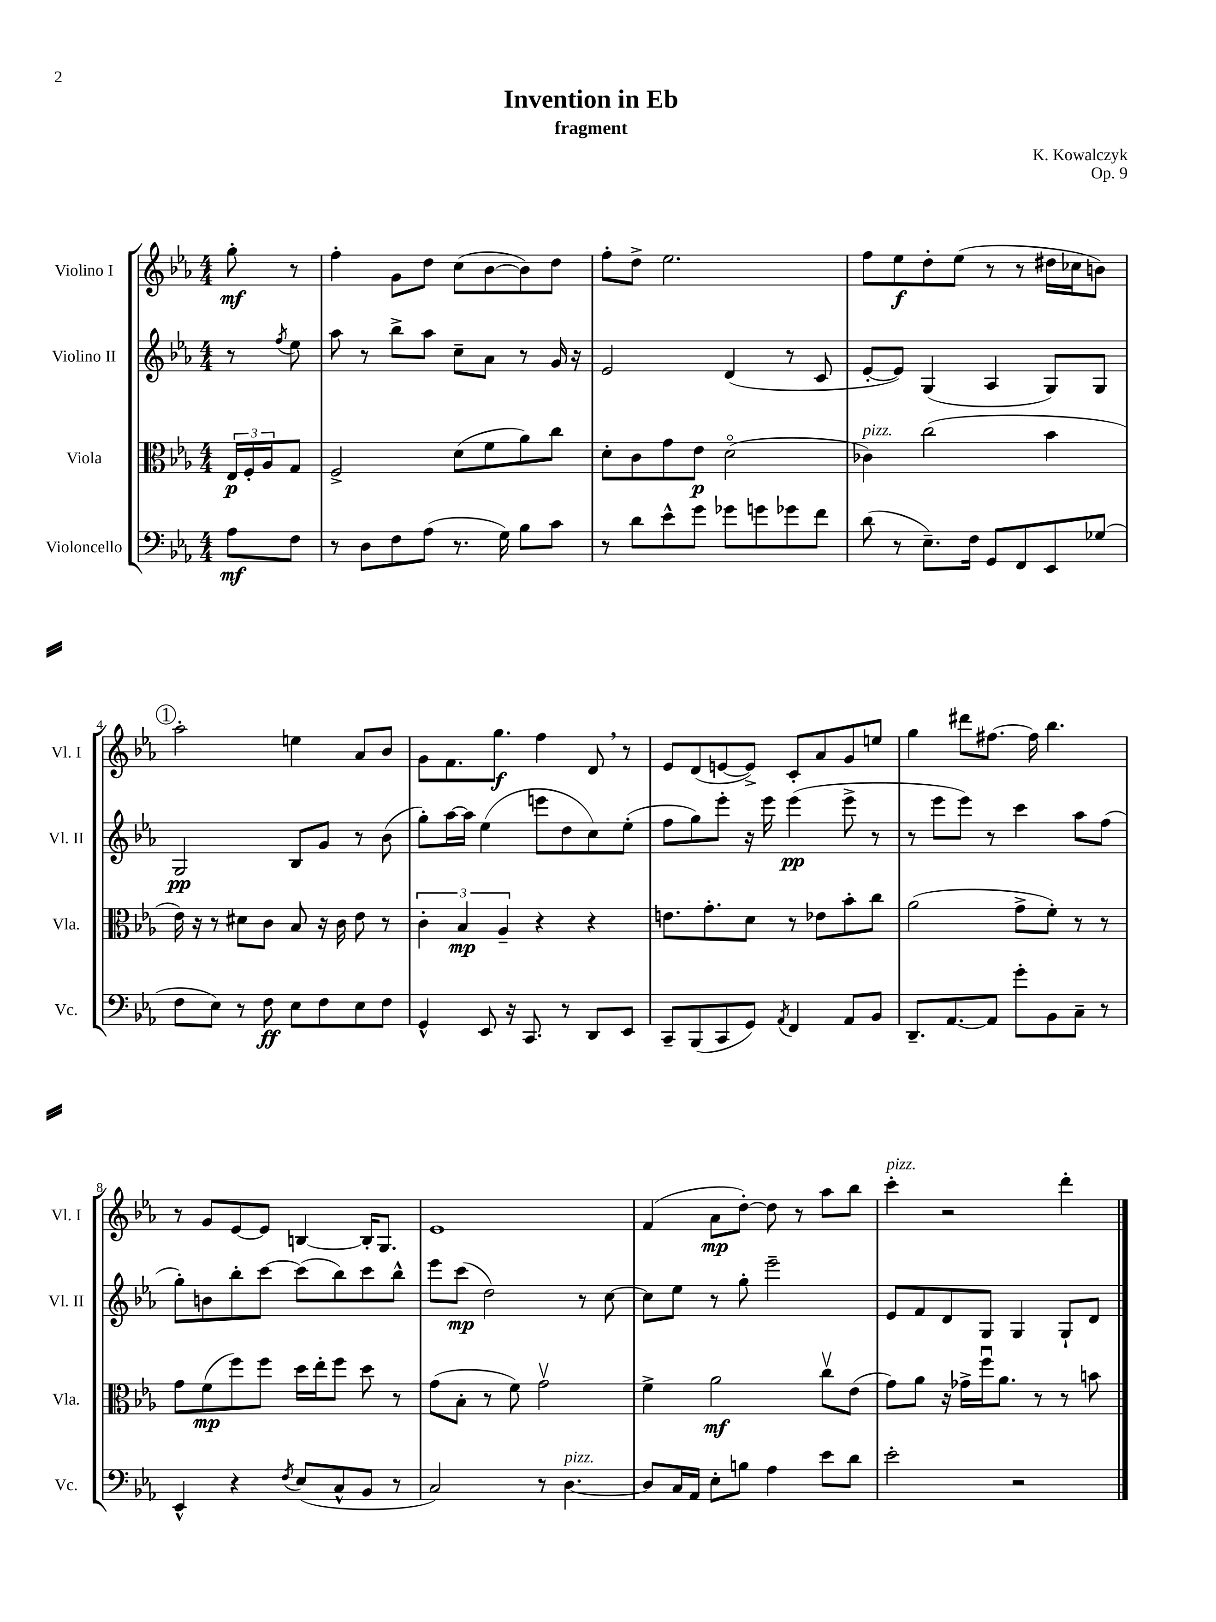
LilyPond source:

\header { title = "Invention in Eb" composer = "K. Kowalczyk" subtitle = "fragment" opus = "Op. 9" }
<<
\new StaffGroup <<
\new Staff = "s0" \with { instrumentName = "Violino I" shortInstrumentName = "Vl. I" } {
    \clef treble \key ees \major \numericTimeSignature \time 4/4 \partial 4
    g''8-.\mf r8 |
    f''4-. g'8 d''8 c''8( bes'8~ bes'8) d''8 |
    f''8-. d''8-> ees''2. |
    f''8 ees''8\f d''8-. ees''8( r8 r8 dis''16 ces''16 b'8) |
    \mark \markup { \circle "1" } aes''2-. e''4 aes'8 bes'8 |
    g'8 f'8. g''8.\f f''4 d'8 \breathe r8 |
    ees'8 d'8( e'8~ e'8->) c'8-. aes'8 g'8 e''8 |
    g''4 dis'''8 fis''8.~ fis''16 bes''4. |
    r8 g'8 ees'8~ ees'8 b4~ b16-. g8. |
    ees'1 |
    f'4( aes'8\mp d''8~-.) d''8 r8 aes''8 bes''8 |
    c'''4-.^\markup { \italic "pizz." } r2 d'''4-. \bar "|." |
}
\new Staff = "s1" \with { instrumentName = "Violino II" shortInstrumentName = "Vl. II" } {
    \clef treble \key ees \major \numericTimeSignature \time 4/4 \partial 4
    r8 \acciaccatura { f''8 } ees''8 |
    aes''8 r8 bes''8-> aes''8 c''8-- aes'8 r8 g'16 r16 |
    ees'2 d'4( r8 c'8 |
    ees'8~-. ees'8) g4( aes4 g8) g8 |
    \mark \markup { \circle "1" } g2\pp bes8 g'8 r8 bes'8( |
    g''8-.) aes''16~ aes''16 ees''4( e'''8 d''8 c''8) ees''8-.( |
    f''8 g''8) ees'''8-. r16 ees'''16 ees'''4\pp( ees'''8-> r8 |
    r8 ees'''8 ees'''8) r8 c'''4 aes''8 f''8( |
    g''8-.) b'8 bes''8-. c'''8~ c'''8( bes''8) c'''8 bes''8-^ |
    ees'''8 c'''8\mp( d''2) r8 c''8~ |
    c''8 ees''8 r8 g''8-. ees'''2-- |
    ees'8 f'8 d'8 g8 g4 g8-! d'8 \bar "|." |
}
\new Staff = "s2" \with { instrumentName = "Viola" shortInstrumentName = "Vla." } {
    \clef alto \key ees \major \numericTimeSignature \time 4/4 \partial 4
    \tuplet 3/2 { ees16\p f16-. aes16 } g8 |
    f2-> d'8( f'8 aes'8) c''8 |
    d'8-. c'8 g'8 ees'8\p d'2\flageolet( |
    ces'4^\markup { \italic "pizz." }) c''2( bes'4 |
    \mark \markup { \circle "1" } ees'16) r16 r8 dis'8 c'8 bes8 r16 c'16 ees'8 r8 |
    \tuplet 3/2 { c'4-. bes4\mp aes4-- } r4 r4 |
    e'8. g'8.-. d'8 r8 ees'8 bes'8-. c''8 |
    aes'2( g'8-> f'8-.) r8 r8 |
    g'8 f'8\mp( f''8) f''8 d''16 ees''16-. f''8 d''8 r8 |
    g'8( bes8-. r8 f'8) g'2\upbow |
    f'4-> aes'2\mf c''8\upbow ees'8( |
    g'8) aes'8 r16 ges'16-> f''16\downbow aes'8. r8 r8 b'8 \bar "|." |
}
\new Staff = "s3" \with { instrumentName = "Violoncello" shortInstrumentName = "Vc." } {
    \clef bass \key ees \major \numericTimeSignature \time 4/4 \partial 4
    aes8\mf f8 |
    r8 d8 f8 aes8( r8. g16) bes8 c'8 |
    r8 d'8 ees'8-^ g'8 ges'8 g'8 ges'8 f'8 |
    d'8( r8 ees8.--) f16 g,8 f,8 ees,8 ges8( |
    \mark \markup { \circle "1" } f8 ees8) r8 f8\ff ees8 f8 ees8 f8 |
    g,4-^ ees,8 r16 c,8. r8 d,8 ees,8 |
    c,8-- bes,,8( c,8 g,8) \acciaccatura { aes,8 } f,4 aes,8 bes,8 |
    d,8.-- aes,8.~ aes,8 g'8-. bes,8 c8-- r8 |
    ees,4-^ r4 \acciaccatura { f8 } ees8( c8-^ bes,8 r8 |
    c2) r8 d4.~^\markup { \italic "pizz." } |
    d8 c16 aes,16 ees8-. b8 aes4 ees'8 d'8 |
    ees'2-. r2 \bar "|." |
}
>>
>>
